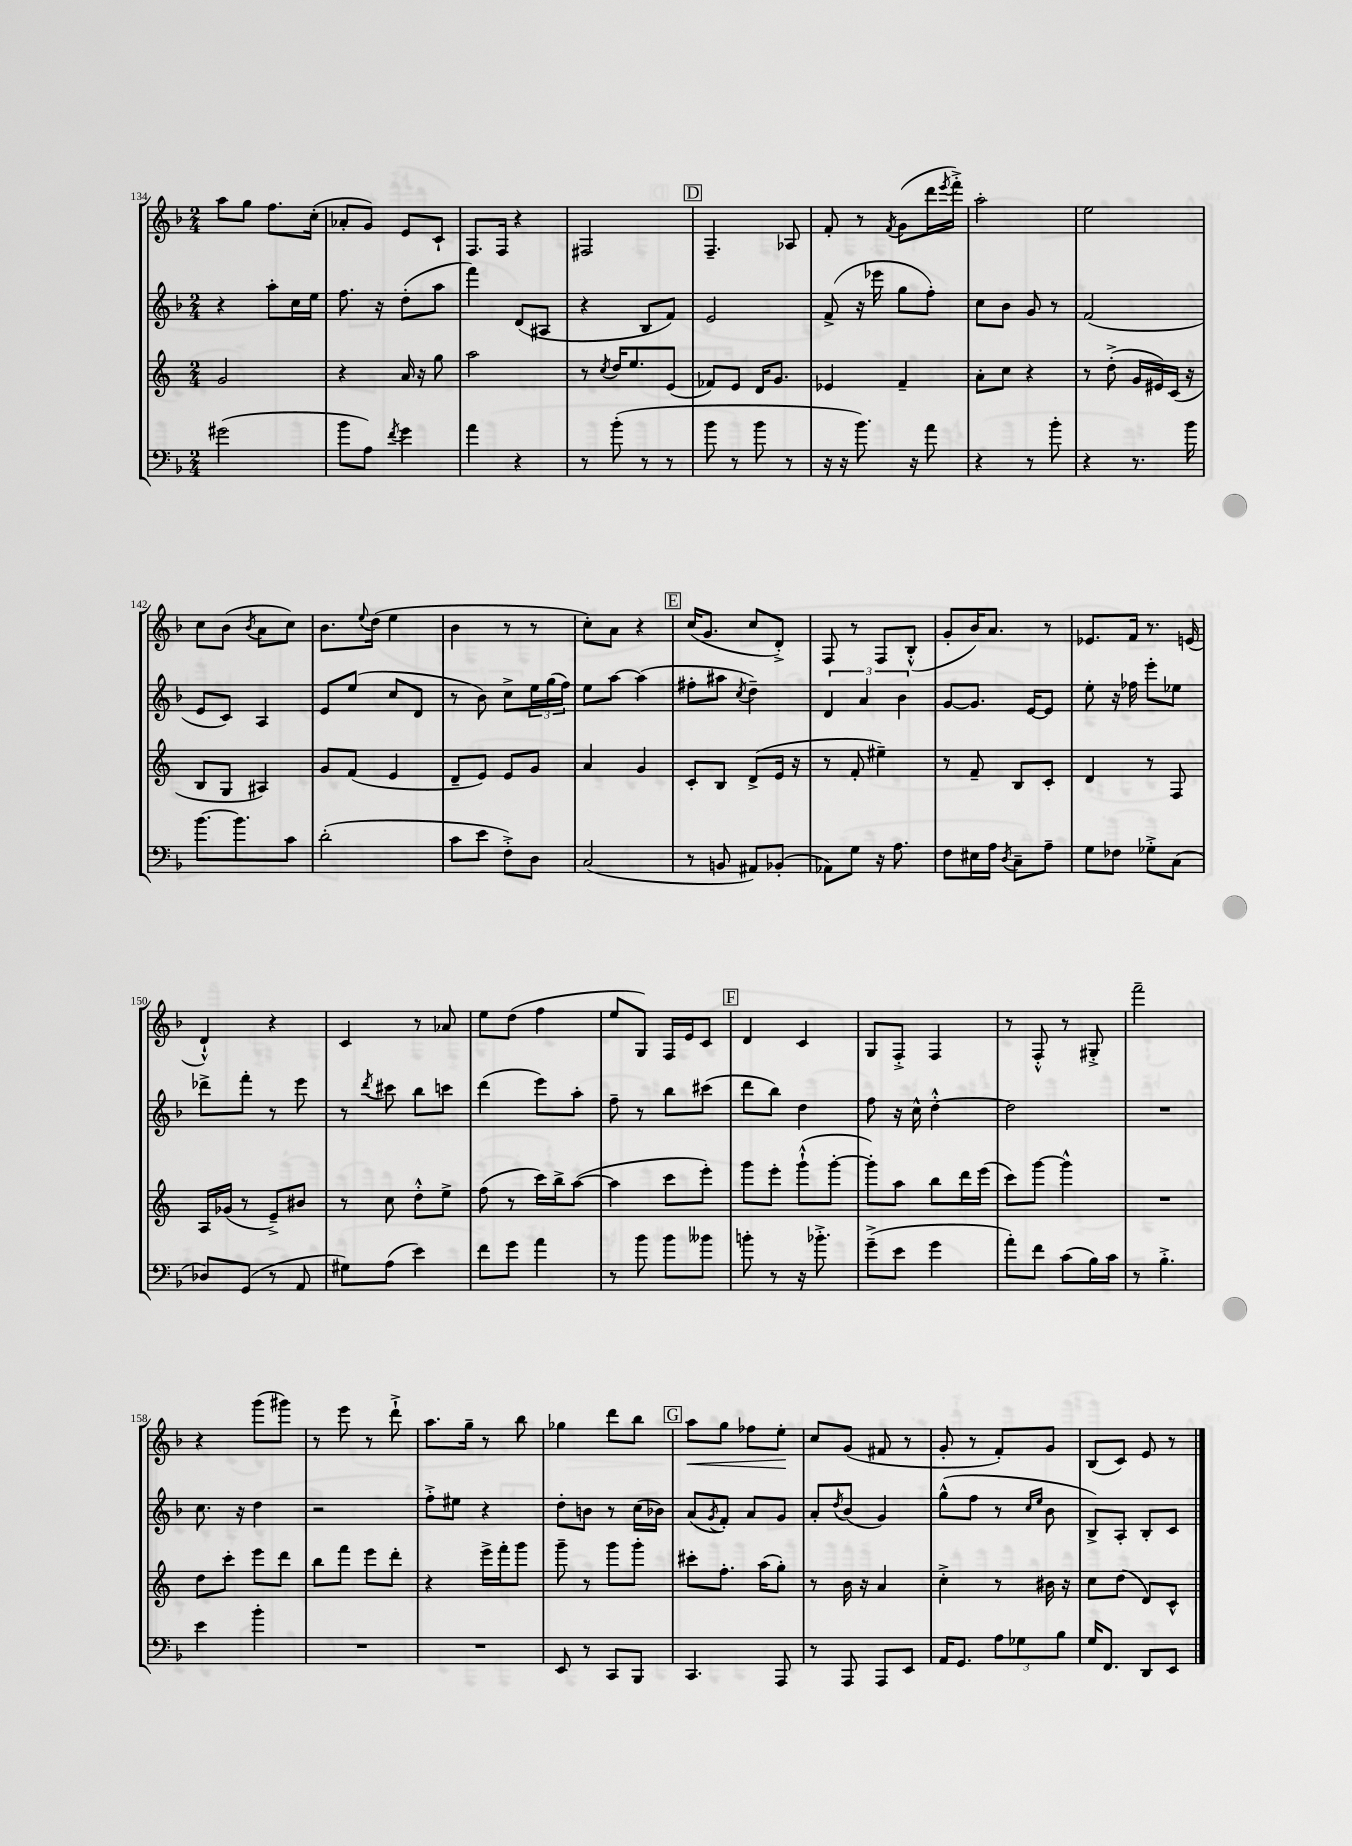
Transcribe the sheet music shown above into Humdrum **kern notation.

**kern	**kern	**kern	**kern
*staff4	*staff3	*staff2	*staff1
*clefF4	*clefG2	*clefG2	*clefG2
*k[b-]	*k[]	*k[b-]	*k[b-]
*M2/4	*M2/4	*M2/4	*M2/4
(2g#	2g	4r	8aa
.	.	.	8gg
.	.	8aa'	8.ff
.	.	16cc	.
.	.	16ee	(16cc'
=	=	=	=
8b-	4r	8.ff	8a-'
8A)	.	.	8g)
.	.	16r	.
8qf	.	.	.
4g	16a	(8dd'	8e
.	16r	.	.
.	8gg	8aa	8c`
=	=	=	=
4a	2aa	4fff)	8.F
.	.	.	16F
4r	.	(8d	4r
.	.	8A#	.
=	=	=	=
8r	8r	4r	2F#
.	8qcc	.	.
(8b-'	16dd	.	.
.	8.ee	.	.
8r	.	8B-	.
8r	(8e	8f)	.
=	=	=	=
8b-	8f-)	2e	4.F~
8r	8e	.	.
8b-	16d	.	.
.	8.g	.	.
8r	.	.	8A-
=	=	=	=
16r	4e-	(8f^	8f'
16r	.	.	.
8.b-)	.	16r	8r
.	.	16eee-	.
.	.	.	8qf
.	4f~	8gg	(8g
16r	.	.	.
8a	.	8ff')	16ddd
.	.	.	8qeee
.	.	.	16fff'^)
=	=	=	=
4r	8a'	8cc	2aa'
.	8cc	8b-	.
8r	4r	8g	.
8b-'	.	8r	.
=	=	=	=
4r	8r	(2f	2ee
.	(8dd'^	.	.
8.r	16g	.	.
.	16e#)	.	.
.	(16c	.	.
16b-	16r	.	.
=	=	=	=
[8.b-	8B	8e	8cc
.	8G	8c)	(8b-
8.b-]	.	.	.
.	.	.	8qb-
.	4A#)	4A	8a
8c	.	.	8cc)
=	=	=	=
(2d'	8g	8e	8.b-
.	(8f	(8ee	.
.	.	.	8qqee
.	.	.	(16dd
.	4e	8cc	4ee
.	.	8d	.
=	=	=	=
8c	8d~	8r	4b-
8e	8e)	8b-)	.
8F'^)	8e	8cc^	8r
8D	8g	24ee	8r
.	.	(24gg	.
.	.	24ff)	.
=	=	=	=
(2C	4a	8ee	8cc')
.	.	[8aa	8a
.	4g	(4aa]	4r
=	=	=	=
8r	8c'	8ff#'	(16cc
.	.	.	8.g
8BB	8B	8aa#	.
.	.	8qcc	.
8AA#)	(8d^	4dd~)	8cc
(8BB-'	16e	.	8d'^)
.	16r	.	.
=	=	=	=
8AA-)	8r	6d	8F
8G	8f'	.	8r
.	.	6a	.
16r	4ee#~)	.	8F
8.A	.	.	.
.	.	6b-	.
.	.	.	(8B-'^^
=	=	=	=
8F	8r	[8g	8g'
16E#	8f~	8.g]	16b-)
16A	.	.	8.a
8qD	.	.	.
8C~	8B	.	.
.	.	[16e	.
8A~	8c'	8e]	8r
=	=	=	=
8G	4d	8ee'	8.e-
8F-	.	16r	.
.	.	16ff-	16f
8G-'^	8r	8eee'	8.r
(8C	8F	8ee-	.
.	.	.	(16e
=	=	=	=
8D-)	16A	8ddd-^	4d`^^)
.	(16g-	.	.
(8GG	8r	8fff'	.
8r	8e~^)	8r	4r
8AA	8b#	8eee	.
=	=	=	=
8G#)	8r	8r	4c
.	.	8qddd	.
(8A	8cc	8ccc#	.
4e)	8dd'^^	8bb-	8r
.	8ee^	8ccc	8a-
=	=	=	=
8f	(8ff	(4ddd	8ee
8g	8r	.	(8dd
4a	16ccc)	8eee)	4ff
.	16bb^	.	.
.	([8aa	8aa'	.
=	=	=	=
8r	4aa]	8ff~	8ee
8b-	.	8r	8G)
8b-	8ccc	8bb-	16F
.	.	.	16e
8b--	8eee')	(8ccc#	8c
=	=	=	=
8b'	8ggg	8ddd	4d
8r	8eee'	8bb-)	.
16r	(8ggg`^^	4dd	4c
8.b-'^	.	.	.
.	[8ggg'	.	.
=	=	=	=
(8g~^	8ggg'])	8ff	8G
8e	8aa	16r	8F'^
.	.	16cc^^	.
4g	8bb	[4dd'^^	4F
.	16ddd	.	.
.	(16eee	.	.
=	=	=	=
8a')	8ccc)	2dd]	8r
8f	[8ggg	.	8F'^^
(8c	4ggg^^]	.	8r
16B-)	.	.	8G#'^
16c	.	.	.
=	=	=	=
8r	2r	2r	2fff~
4.B-'^	.	.	.
=	=	=	=
4e	8dd	8.cc	4r
.	8ccc'	.	.
.	.	16r	.
4b-'	8eee	4dd	(8ggg
.	8ddd	.	8ggg#)
=	=	=	=
2r	8bb	2r	8r
.	8fff	.	8eee
.	8eee	.	8r
.	8ddd'	.	8ddd`^
=	=	=	=
2r	4r	8ff'^	8.aa
.	.	8ee#	.
.	.	.	16gg~
.	16eee^	4r	8r
.	16fff'	.	.
.	8ggg	.	8bb-
=	=	=	=
8EE	8ggg~	8dd'	4gg-
8r	8r	8b	.
8CC	8ggg	8r	8ddd
8BBB-	8ggg'	(16cc	8bb-
.	.	16b-)	.
=	=	=	=
4.CC	8ccc#'	(8a	8aa
.	.	8qg	.
.	8.ff'	8f')	8gg
.	.	8a	8ff-
.	(16aa	.	.
8AAA	8gg')	8g	8ee'
=	=	=	=
8r	8r	8a'	8cc
.	.	8qdd	.
8AAA	16b	(8b-	(8g
.	16r	.	.
8AAA	4a	4g)	8f#
8EE	.	.	8r
=	=	=	=
16AA	4cc'^	(8gg^^	8g'
8.GG	.	.	.
.	.	8ff	8r
12A	8r	8r	8f')
12G-	.	.	.
.	.	16qqcc	.
.	.	16qqee	.
.	16b#	8b-	8g
12B-	.	.	.
.	16r	.	.
=	=	=	=
16G	8cc	8B-^)	(8B-
8.FF	.	.	.
.	(8dd	8A'	8c)
8DD	8d)	8B-'	8e
8EE	8c^^	8c	8r
==	==	==	==
*-	*-	*-	*-
